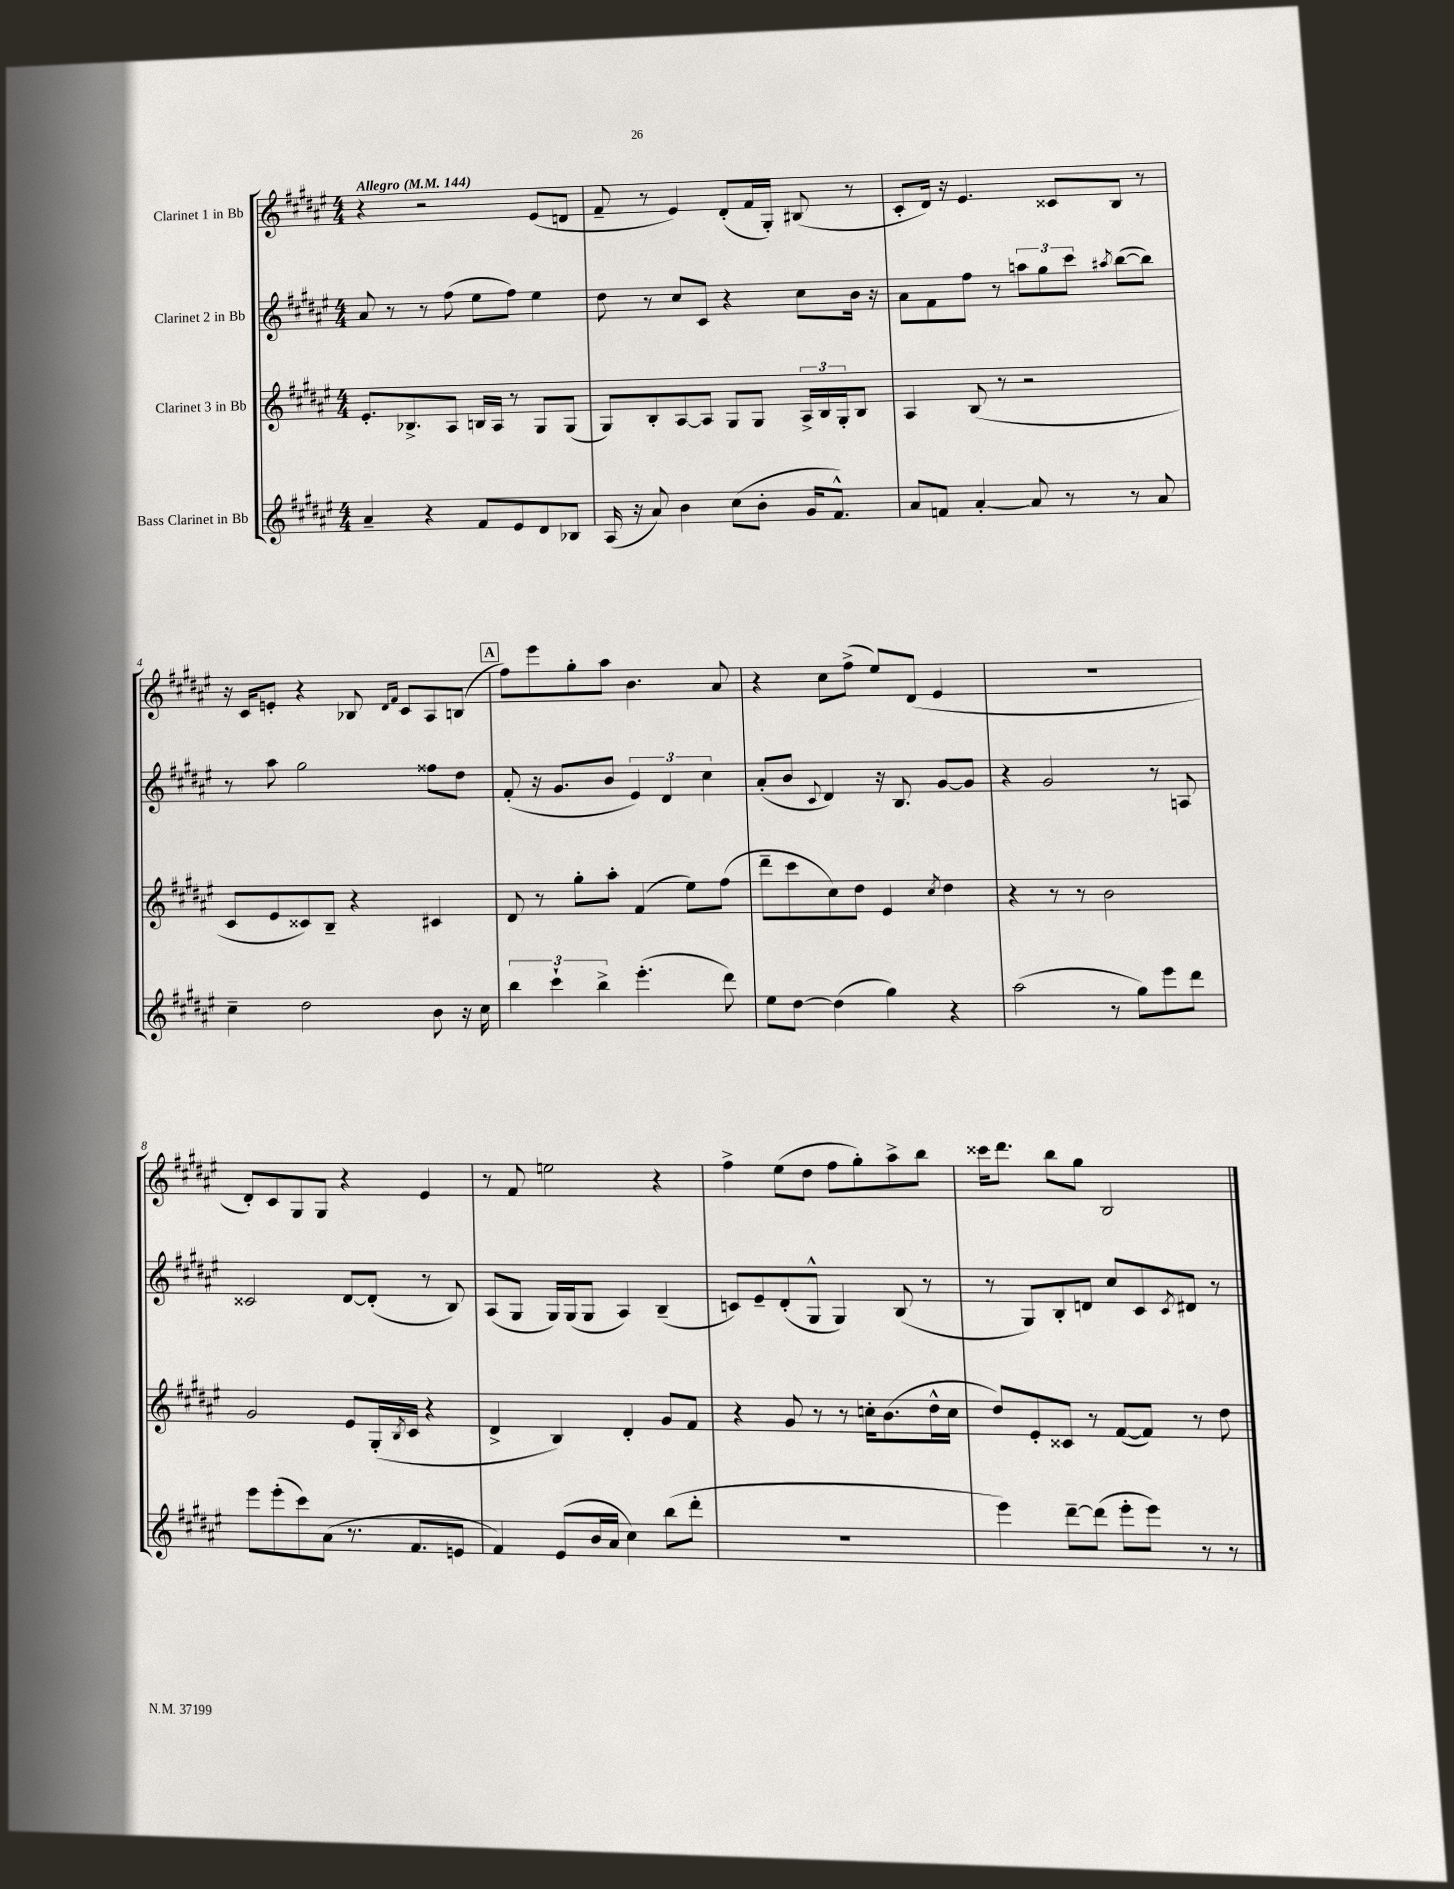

**kern	**kern	**kern	**kern
*part4	*part3	*part2	*part1
*staff4	*staff3	*staff2	*staff1
*I"Bass Clarinet in Bb	*I"Clarinet 3 in Bb	*I"Clarinet 2 in Bb	*I"Clarinet 1 in Bb
*clefG2	*clefG2	*clefG2	*clefG2
*k[f#c#g#d#a#e#]	*k[f#c#g#d#a#e#]	*k[f#c#g#d#a#e#]	*k[f#c#g#d#a#e#]
*M4/4	*M4/4	*M4/4	*M4/4
*MM144	*MM144	*MM144	*MM144
=1	=1	=1	=1
!	!	!	!LO:TX:a:B:t=Allegro
4a#~/	8.e#'/L	8a#/	4r
.	.	8r	.
.	8.B-X^/	.	.
4r	.	8r	2r
.	8A#/J	(8ff#\	.
8f#/L	16Bn/LL	8ee#\L	.
.	16A#/JJ	.	.
8e#/	8r	8ff#\J)	.
8d#/	8G#/L	4ee#\	(8e#/L
8B-X/J	(8G#/J	.	8dn/J
=2	=2	=2	=2
(16A#/	8G#/L)	8dd#\	8f#~/
16r	.	.	.
8a#/)	8B'/	8r	8r
4b\	[8A#/	8cc#/L	4e#/)
.	8A#/J]	8c#/J	.
(8cc#\L	8G#/L	4r	(8d#'/L
8b'\J	8G#/J	.	16f#/L
.	.	.	16G#'/JJ)
16g#/KL	24A#^/LL	8cc#\L	(8B#X/
.	24B/	.	.
8.f#^^/J)	.	.	.
.	24G#'/J	.	.
.	8B/J	16b\Jk	8r
.	.	16r	.
=3	=3	=3	=3
8a#/L	4A#/	8a#\L	8c#'/L
8fn/J	.	8f#\	16d#/Jk)
.	.	.	16r
[4a#'/	(8B/	8ff#\J	4.e#/
.	8r	8r	.
8a#/]	2r	12aan\L	.
.	.	12gg#\	.
8r	.	.	8c##X/L
.	.	12ccc#\J	.
.	.	8qaa#X/	.
8r	.	([8bb\L	8B/J
8a#/	.	8bb\J])	8r
!!LO:LB:g=z
=4	=4	=4	=4
4cc#~\	8c#/L	8r	16r
.	.	.	16c#/KL
.	8e#/	8aa#\	8en'/J
2dd#\	8c##X/)	2gg#\	4r
.	8B~/J	.	.
.	4r	.	8B-X/
.	.	.	16qqd#/LL
.	.	.	16qqf#/JJ
.	.	.	8c#/L
8b\	4c#X/	8ff##X\L	8A#/
16r	.	8dd#\J	(8Bn/J
16cc#\	.	.	.
!!LO:REH:place=s1:t=A
=5	=5	=5	=5
6bb\	8d#/	(8f#'/	8ff#\L)
.	8r	16r	8eee#\
6ccc#`\	.	.	.
.	.	8.g#/L	.
.	8gg#'\L	.	8gg#'\
6bb^\	.	.	.
.	8aa#'\J	8b/J	8aa#\J
(4.eee#'\	(4f#/	6e#/)	4.b\
.	.	6d#/	.
.	8ee#\L)	.	.
.	.	6cc#\	.
8ddd#\)	(8ff#\J	.	8a#/
=6	=6	=6	=6
8ee#\L	8ddd#~\L	(8a#'/L	4r
[8dd#\J	8ccc#\	8b/J	.
.	.	8qqc#/	.
(4dd#\]	8cc#\)	4d#/)	8cc#\L
.	8dd#\J	.	(8ff#^\J
4gg#\)	4e#/	16r	8ee#/L)
.	.	8.B/	.
.	.	.	(8d#/J
.	8qcc#/	.	.
4r	4dd#\	[8g#/L	4e#/
.	.	8g#/J]	.
=7	=7	=7	=7
(2aa#\	4r	4r	1r
.	8r	2g#/	.
.	8r	.	.
8r	2b\	.	.
8gg#\L)	.	.	.
8eee#\	.	8r	.
8ddd#\J	.	8An/	.
!!LO:LB:g=z
=8	=8	=8	=8
8eee#\L	2g#/	2c##X/	8d#'/L)
(8eee#'\	.	.	8c#/
8ccc#\)	.	.	8G#/
(8a#\J	.	.	8G#/J
8.r	8e#/L	[8d#/L	4r
.	(16G#'/L	(8d#'/J]	.
.	8qB/	.	.
8.f#/L	16c#/JJ	.	.
.	4r	8r	4e#/
8en/J	.	8B/)	.
=9	=9	=9	=9
4f#/)	4d#^/	(8A#/L	8r
.	.	8G#/J	8f#/
(8e#/L	4B/)	16G#/LL)	2een\
.	.	(16G#/J	.
16b/L	.	8G#/J	.
16a#/JJ	.	.	.
4cc#\)	4d#'/	4A#/)	.
(8bb\L	8g#/L	(4B~/	4r
8ddd#'\J	8f#/J	.	.
=10	=10	=10	=10
1r	4r	8cn/L)	4ff#^\
.	.	8e#~/	.
.	8g#/	(8d#'/	(8ee#\L
.	8r	8G#^^/J	8dd#\J
.	8r	4G#/)	8ff#\L
.	16ccn'\KL	.	8gg#'\)
.	(8.b\	.	.
.	.	(8B/	8aa#^\
.	16dd#^^\L	8r	8bb\J
.	16cc\JJ	.	.
=11	=11	=11	=11
4eee#\)	8dd#/L)	8r	16ccc##X\KL
.	.	.	8.ddd#\J
.	8e#'/	8G#/L)	.
[8ddd#~\L	8c##X/J	8B'/	8bb\L
(8ddd#\J]	8r	8dn/J	8gg#\J
8eee#'\L	([8f#/L	8cc#/L	2B/
8eee#\J)	8f#/J])	8c#/	.
.	.	8qc#/	.
8r	8r	8d#X/J	.
8r	8dd#\	8r	.
==	==	==	==
*-	*-	*-	*-
